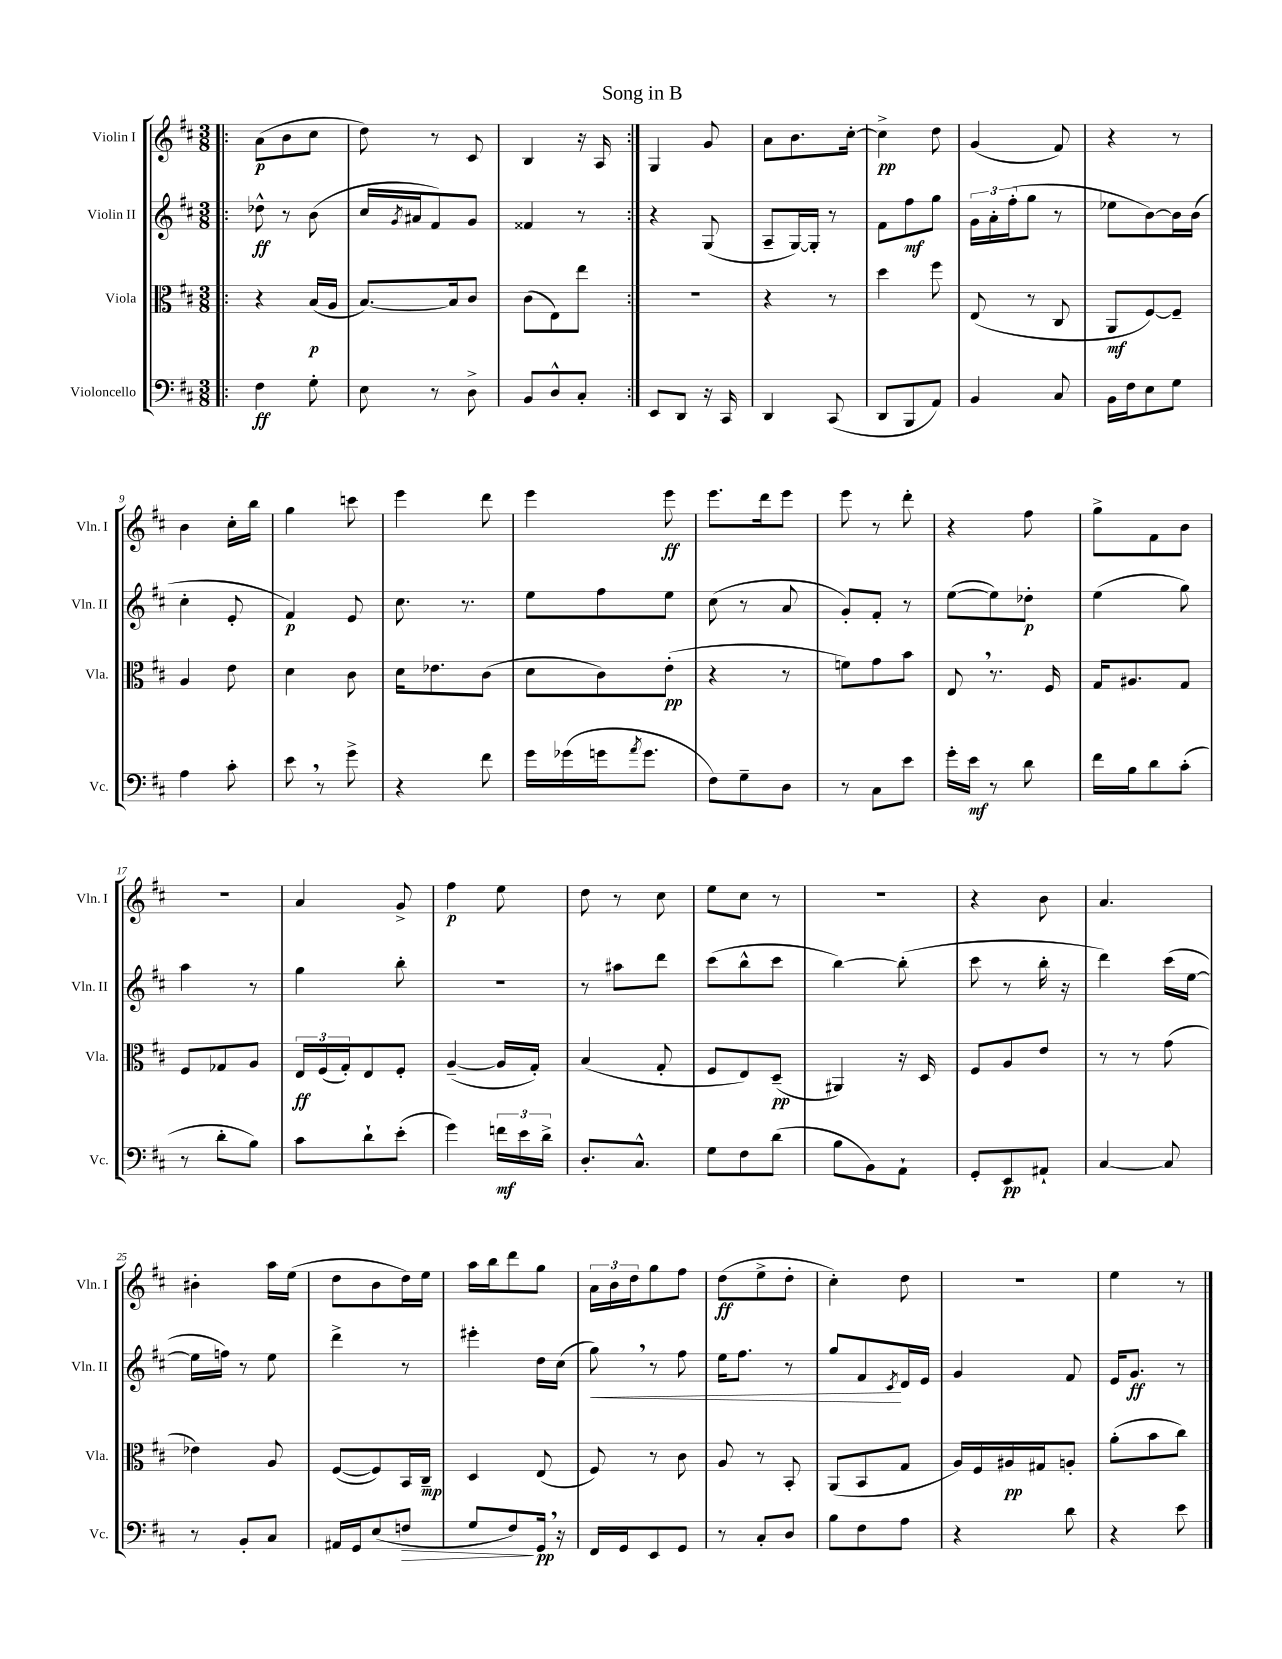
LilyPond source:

\header { title = "Song in B" }
<<
\new StaffGroup <<
\new Staff = "s0" \with { instrumentName = "Violin I" shortInstrumentName = "Vln. I" } {
    \clef treble \key d \major \numericTimeSignature \time 3/8
    \repeat volta 2 { \bar ".|:" a'8\p( b'8 cis''8 |
    d''8) r8 cis'8 |
    b4 r16 a16 | }
    g4 g'8 |
    a'8 b'8. cis''16~-. |
    cis''4->\pp d''8 |
    g'4( fis'8) |
    r4 r8 |
    b'4 cis''16-. b''16 |
    g''4 c'''8 |
    e'''4 d'''8 |
    e'''4 e'''8\ff |
    e'''8. d'''16 e'''8 |
    e'''8 r8 d'''8-. |
    r4 fis''8 |
    g''8-> fis'8 b'8 |
    R4. |
    a'4 g'8-> |
    fis''4\p e''8 |
    d''8 r8 cis''8 |
    e''8 cis''8 r8 |
    R4. |
    r4 b'8 |
    a'4. |
    bis'4-. a''16 e''16( |
    d''8 b'8 d''16) e''16 |
    a''16 b''16 d'''8 g''8 |
    \tuplet 3/2 { a'16 b'16 d''16 } g''8 fis''8 |
    d''8\ff( e''8-> d''8-. |
    cis''4-.) d''8 |
    R4. |
    e''4 r8 \bar "|." |
}
\new Staff = "s1" \with { instrumentName = "Violin II" shortInstrumentName = "Vln. II" } {
    \clef treble \key d \major \numericTimeSignature \time 3/8
    \repeat volta 2 { \bar ".|:" des''8-^\ff r8 b'8( |
    cis''16 \acciaccatura { g'8 } ais'16 fis'8) g'8 |
    fisis'4 r8 | }
    r4 g8( |
    a8-- g16~) g16-. r8 |
    fis'8 fis''8\mf g''8 |
    \tuplet 3/2 { g'16 a'16-. fis''16-.( } g''8 r8 |
    ees''8 b'8~) b'16 b'16( |
    cis''4-. e'8-. |
    fis'4\p) e'8 |
    cis''8. r8. |
    e''8 fis''8 e''8 |
    cis''8( r8 a'8 |
    g'8-.) fis'8-. r8 |
    e''8~( e''8) des''8-.\p |
    e''4( g''8) |
    a''4 r8 |
    g''4 b''8-. |
    R4. |
    r8 ais''8 d'''8 |
    cis'''8( b''8-^ cis'''8 |
    b''4~) b''8-.( |
    cis'''8 r8 b''16-. r16 |
    d'''4) cis'''16( e''16~ |
    e''16 f''16) r8 e''8 |
    d'''4-> r8 |
    eis'''4-. d''16 cis''16( |
    g''8\<) \breathe r8 fis''8 |
    e''16 fis''8. r8 |
    g''8 fis'8\! \acciaccatura { cis'8 } d'16 e'16 |
    g'4 fis'8 |
    e'16 g'8.\ff r8 \bar "|." |
}
\new Staff = "s2" \with { instrumentName = "Viola" shortInstrumentName = "Vla." } {
    \clef alto \key d \major \numericTimeSignature \time 3/8
    \repeat volta 2 { \bar ".|:" r4 b16\p( a16 |
    b8.~) b16 cis'8 |
    cis'8( e8) e''8 | }
    R4. |
    r4 r8 |
    d''4 fis''8 |
    e8( r8 cis8 |
    a,8\mf fis8~) fis8-- |
    a4 e'8 |
    d'4 cis'8 |
    d'16 ees'8. cis'8( |
    d'8 cis'8) e'8-.\pp( |
    r4 r8 |
    f'8) g'8 b'8 |
    e8 \breathe r8. fis16 |
    g16 ais8. g8 |
    fis8 ges8 a8 |
    \tuplet 3/2 { e16\ff fis16( g16-.) } e8 fis8-. |
    a4~--( a16 g16-.) |
    b4( g8-. |
    fis8 e8) d8--\pp( |
    ais,4) r16 d16 |
    fis8 a8 e'8 |
    r8 r8 g'8( |
    ees'4) a8 |
    fis8~( fis8) b,16 cis16--\mp |
    d4 e8( |
    fis8) r8 cis'8 |
    a8 r8 b,8-. |
    a,8( b,8 g8 |
    a16) fis16 ais16\pp gis16 a8-. |
    a'8-.( b'8 cis''8) \bar "|." |
}
\new Staff = "s3" \with { instrumentName = "Violoncello" shortInstrumentName = "Vc." } {
    \clef bass \key d \major \numericTimeSignature \time 3/8
    \repeat volta 2 { \bar ".|:" fis4\ff g8-. |
    e8 r8 d8-> |
    b,8 d8-^ cis8-. | }
    e,8 d,8 r16 cis,16 |
    d,4 cis,8( |
    d,8 b,,8 a,8) |
    b,4 cis8 |
    b,16 fis16 e8 g8 |
    a4 cis'8-. |
    e'8 \breathe r8 g'8-> |
    r4 fis'8 |
    g'16 ges'16( g'16 \acciaccatura { a'8 } g'8. |
    fis8) g8-- d8 |
    r8 cis8 e'8 |
    g'16-. e'16\mf r8 d'8 |
    fis'16 b16 d'8 cis'8-.( |
    r8 d'8-. b8) |
    cis'8 d'8-! e'8-.( |
    g'4) \tuplet 3/2 { f'16\mf e'16 d'16-> } |
    d8.-. cis8.-^ |
    g8 fis8 d'8( |
    b8 b,8) a,8-! |
    g,8-. e,8\pp ais,8-! |
    cis4~ cis8 |
    r8 b,8-. cis8 |
    ais,16 g,16 e8( f8\> |
    g8 fis8\!) g,16\pp \breathe r16 |
    fis,16 g,16 e,8 g,8 |
    r8 cis8-. d8 |
    b8 fis8 a8 |
    r4 d'8 |
    r4 e'8 \bar "|." |
}
>>
>>
